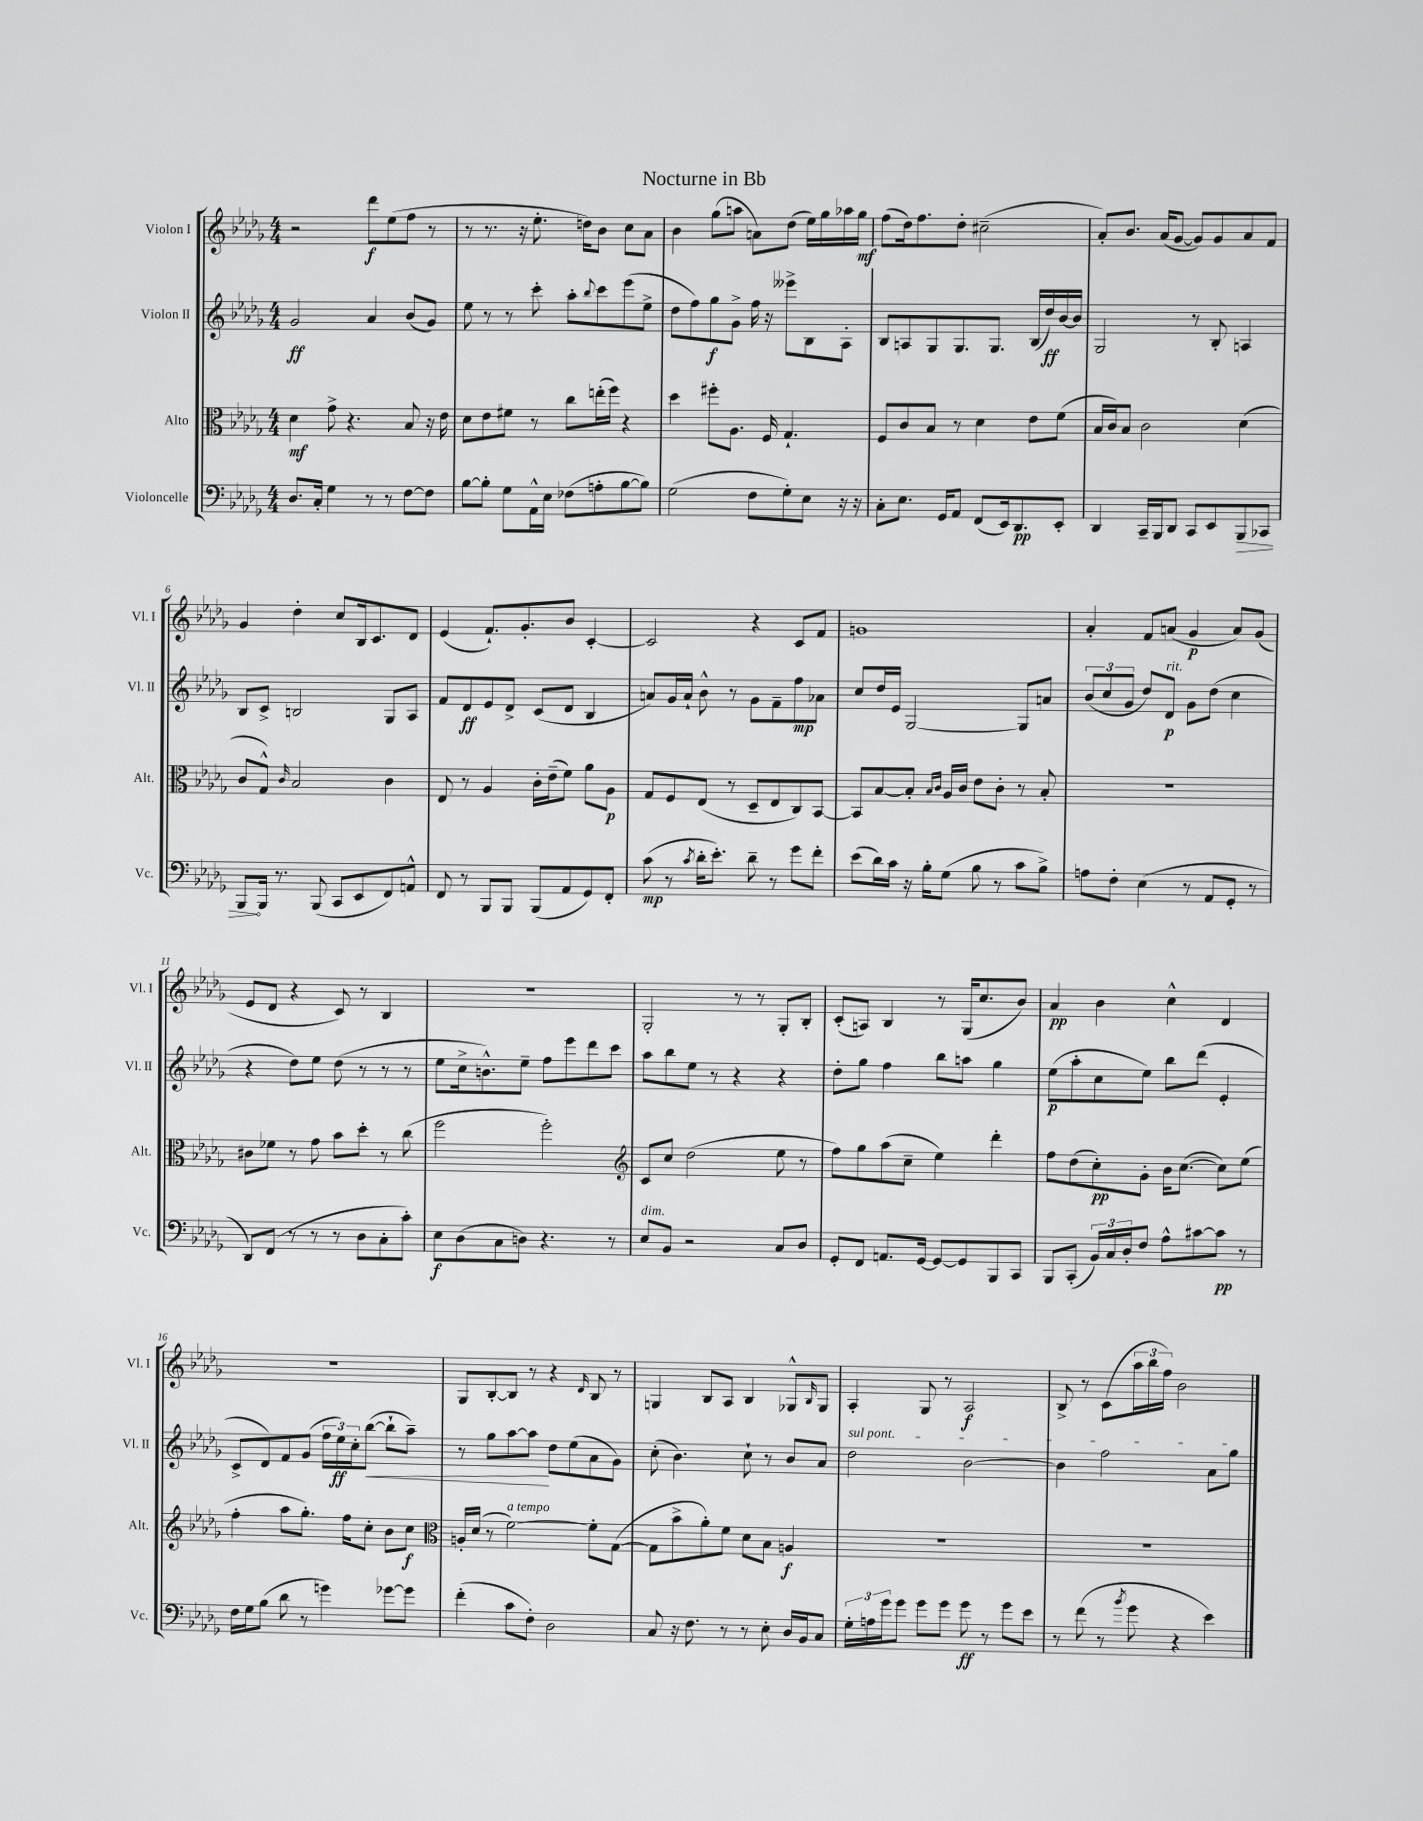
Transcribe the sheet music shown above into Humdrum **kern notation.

**kern	**kern	**kern	**kern
*staff4	*staff3	*staff2	*staff1
*clefF4	*clefC3	*clefG2	*clefG2
*k[b-e-a-d-g-]	*k[b-e-a-d-g-]	*k[b-e-a-d-g-]	*k[b-e-a-d-g-]
*M4/4	*M4/4	*M4/4	*M4/4
8.D-	4d-	2g-	2r
16C'	.	.	.
4G-	8g-^	.	.
.	4.r	.	.
8r	.	4a-	8ddd-
8r	.	.	(8ee-
[8F	8B-	(8b-	8ff
8F]	16r	8g-)	8r
.	16e-	.	.
=	=	=	=
[8B-	8d-	8ee-	8r
8B-']	8e-	8r	8.r
8G-	8f#	8r	.
.	.	.	16r
16AA-^^	8r	8ccc'	8.ee-'
16E-	.	.	.
(8F-	8cc	8aa-'	.
.	.	.	16dd)
.	.	8qqbb-	.
8A'	(16ee'	8ccc	8b-
.	16ff)	.	.
[8B-	4r	(8eee-	8cc
8B-])	.	8ee-^	8a-
=	=	=	=
(2G-	4dd-	8dd-	4b-
.	.	8ff)	.
.	8ff#'	8gg-	(8gg-
.	8.A-	8g-^	8aa
8F	.	16ff	8a)
.	16F	16r	.
8G-')	4.G-`	8eee--^	(8dd-
8E-	.	8B-	16ee-)
.	.	.	16gg-
16r	.	8A-'	16aa-
16r	.	.	16gg-
=	=	=	=
8C'	8F	8B-	(8ff
8.E-	8c	8A	16dd-)
.	.	.	8.ff
.	8B-	8G-	.
16GG-	.	.	.
8AA-	8r	8.G-	8dd-'
(8FF	4d-	.	(2cc#~
.	.	8.G-	.
16EE-)	.	.	.
8.DD-	.	.	.
.	8e-	(16B-	.
.	.	16dd-)	.
8EE-'	(8f	[16b-	.
.	.	16b-]	.
=	=	=	=
4DD-	16B-	2G-	8a-')
.	16c)	.	.
.	8B-	.	8.b-
16CC~	2c	.	.
16BBB-	.	.	(16a-
8DD-	.	.	[8g-
8CC	.	8r	8g-])
8EE-	.	8B-'	8g-
8BBB-	(4d-	4A	8a-
8CC-	.	.	8f
=	=	=	=
8BBB-	8c	8B-	4g-
16BBB-	8G-^^)	8c^	.
8.r	.	.	.
.	16qqc	.	.
.	2B-	2B	4dd-'
(8BBB-	.	.	.
8CC	.	.	8cc
8EE-	.	.	16B-
.	.	.	8.c
8FF)	4c	8G-	.
8AA^^	.	8A-	8d-
=	=	=	=
8FF	8E-	8f	(4e-
8r	8r	8d-	.
8BBB-	4A-	8e-	8.f`)
8BBB-	.	8d-^	.
.	.	.	8.g-'
(8BBB-	16c'	(8c	.
.	(16e-~	.	.
8AA-	8f)	8d-	8b-
8GG-)	8a-	4B-	[4c'
8FF'	8A-	.	.
=	=	=	=
(8c	8G-	8a)	2c]
8r	8F	16g-	.
.	.	16a`	.
8qc	.	.	.
16d-'	(8E-	8b-^^	.
8.e-')	.	.	.
.	8r	8r	.
8d-~	8D-~	8g-	4r
8r	8E-	8f~	.
8g-	8C)	8ff	8c
8f'	[8BB-	8a-	8f
=	=	=	=
(8e-	8BB-]	8cc	1g
16d-)	[8B-	16dd-	.
16c	.	16e-	.
16r	8B-']	[2G-	.
16B-'	.	.	.
.	16qqB-	.	.
.	16qqc	.	.
(8G-	16A-	.	.
.	16c	.	.
8B-	8e-	.	.
8r	8c'	.	.
8c	8r	8G-]	.
8B-^)	8B-'	8a	.
=	=	=	=
8A	1r	(12b-	4a-'
.	.	12cc	.
8F'	.	.	.
.	.	12g-	.
(4E-	.	8dd-)	8f
.	.	8d-	(8a
8r	.	8g-	4g-
8AA-	.	(8dd-	.
8GG-'	.	4cc	8a)
8r	.	.	(8g-
=	=	=	=
8DD-)	8c#	4r	8e-
(8FF	8f-	.	8d-
8r	8r	8dd-)	4r
8r	8g-	8ee-	.
8r	8b-	(8dd-	8c)
8D-	8dd-'	8r	8r
8C'	8r	8r	4B-
8c')	(8cc	8r	.
=	=	=	=
8E-	2ff	8ee-	1r
(8D-	.	16cc^	.
.	.	8.b^^)	.
8C	.	.	.
8D)	.	8ee-~	.
4.r	2ff')	8ff	.
.	.	8eee-	.
.	.	8ddd-	.
8r	.	8ccc	.
=	=	=	=
*	*clefG2	*	*
8E-	8c	8aa-	2G-'
8BB-	8cc	8bb-	.
2r	(2dd-	8ee-	.
.	.	8r	.
.	.	4r	8r
.	.	.	8r
8C	8ee-	4r	8G-'
8D-	8r	.	8B-'
=	=	=	=
8GG-'	8ff)	8dd-'	(8c'
8FF	8gg-	8gg-	8A)
8.AA	(8aa-	4ff	4B-
.	8cc~	.	.
[16GG-	.	.	.
8GG-_	4ee-)	8bb-	8r
8GG-]	.	8aa	(16G-
.	.	.	8.cc
8BBB-	4ddd-'	4gg-	.
8CC	.	.	8b-)
=	=	=	=
8BBB-	8ff	(8ee-	4a-
(8CC'	(8dd-	8aa-'	.
24BB-)	8cc')	8cc	4b-
24C	.	.	.
24D-'	.	.	.
8F	8g-'	8ee-)	.
8A-^^	16b-	8bb-	4cc^^
.	([8.cc	.	.
[8c#	.	(8ddd-	.
8c#]	8cc])	4e-'	4d-
8r	(8ee-	.	.
=	=	=	=
16F	4ff'	8c^	1r
16G-	.	.	.
(8B-	.	8d-)	.
8d-	8aa-	8f	.
8r	8.gg-')	(8g-	.
4g)	.	24ff	.
.	.	24ee-)	.
.	16ff	.	.
.	.	24cc'	.
.	8cc'	([8bb-	.
[8g-	8b-	8bb-`]	.
8g-]	8cc	8aa-~)	.
=	=	=	=
*	*clefC3	*	*
(4f'	16A'	8r	8G-
.	(16d-	.	.
.	8r	8gg-	[8B-'
8c	[2f)	[8aa-	8B-]
8F')	.	8aa-]	8r
2D-	.	8dd-	4r
.	.	(8ee-	.
.	.	.	16qqd-
.	8f']	8a-	8B-
.	([8G-	8g-)	8r
=	=	=	=
8C	8G-]	(8cc'	4G
16r	8b-^	4.b-)	.
8.F	.	.	.
.	8a-')	.	8B-
8r	8f	.	8A-
8r	8d-	8cc`	4B-
8E-'	8B-	8r	.
16D-	4A	8b-	8G-^^
16BB-	.	.	.
.	.	.	16qqB-
8C	.	8a-	8G-
=	=	=	=
24G-'	1r	2dd-	4A-'
24A	.	.	.
24g-	.	.	.
8g-	.	.	.
8g-	.	.	8G-
8g-	.	.	8r
8g-	.	[2b-	2A-
8r	.	.	.
8g-	.	.	.
8e-	.	.	.
=	=	=	=
8r	1r	4b-]	8B-^
(8f	.	.	8r
8r	.	2ff	(8c
8qb-	.	.	.
8g-	.	.	24aa-
.	.	.	24bb-
.	.	.	24ff)
4r	.	.	2b-
4e-)	.	8a-	.
.	.	8gg-	.
==	==	==	==
*-	*-	*-	*-
